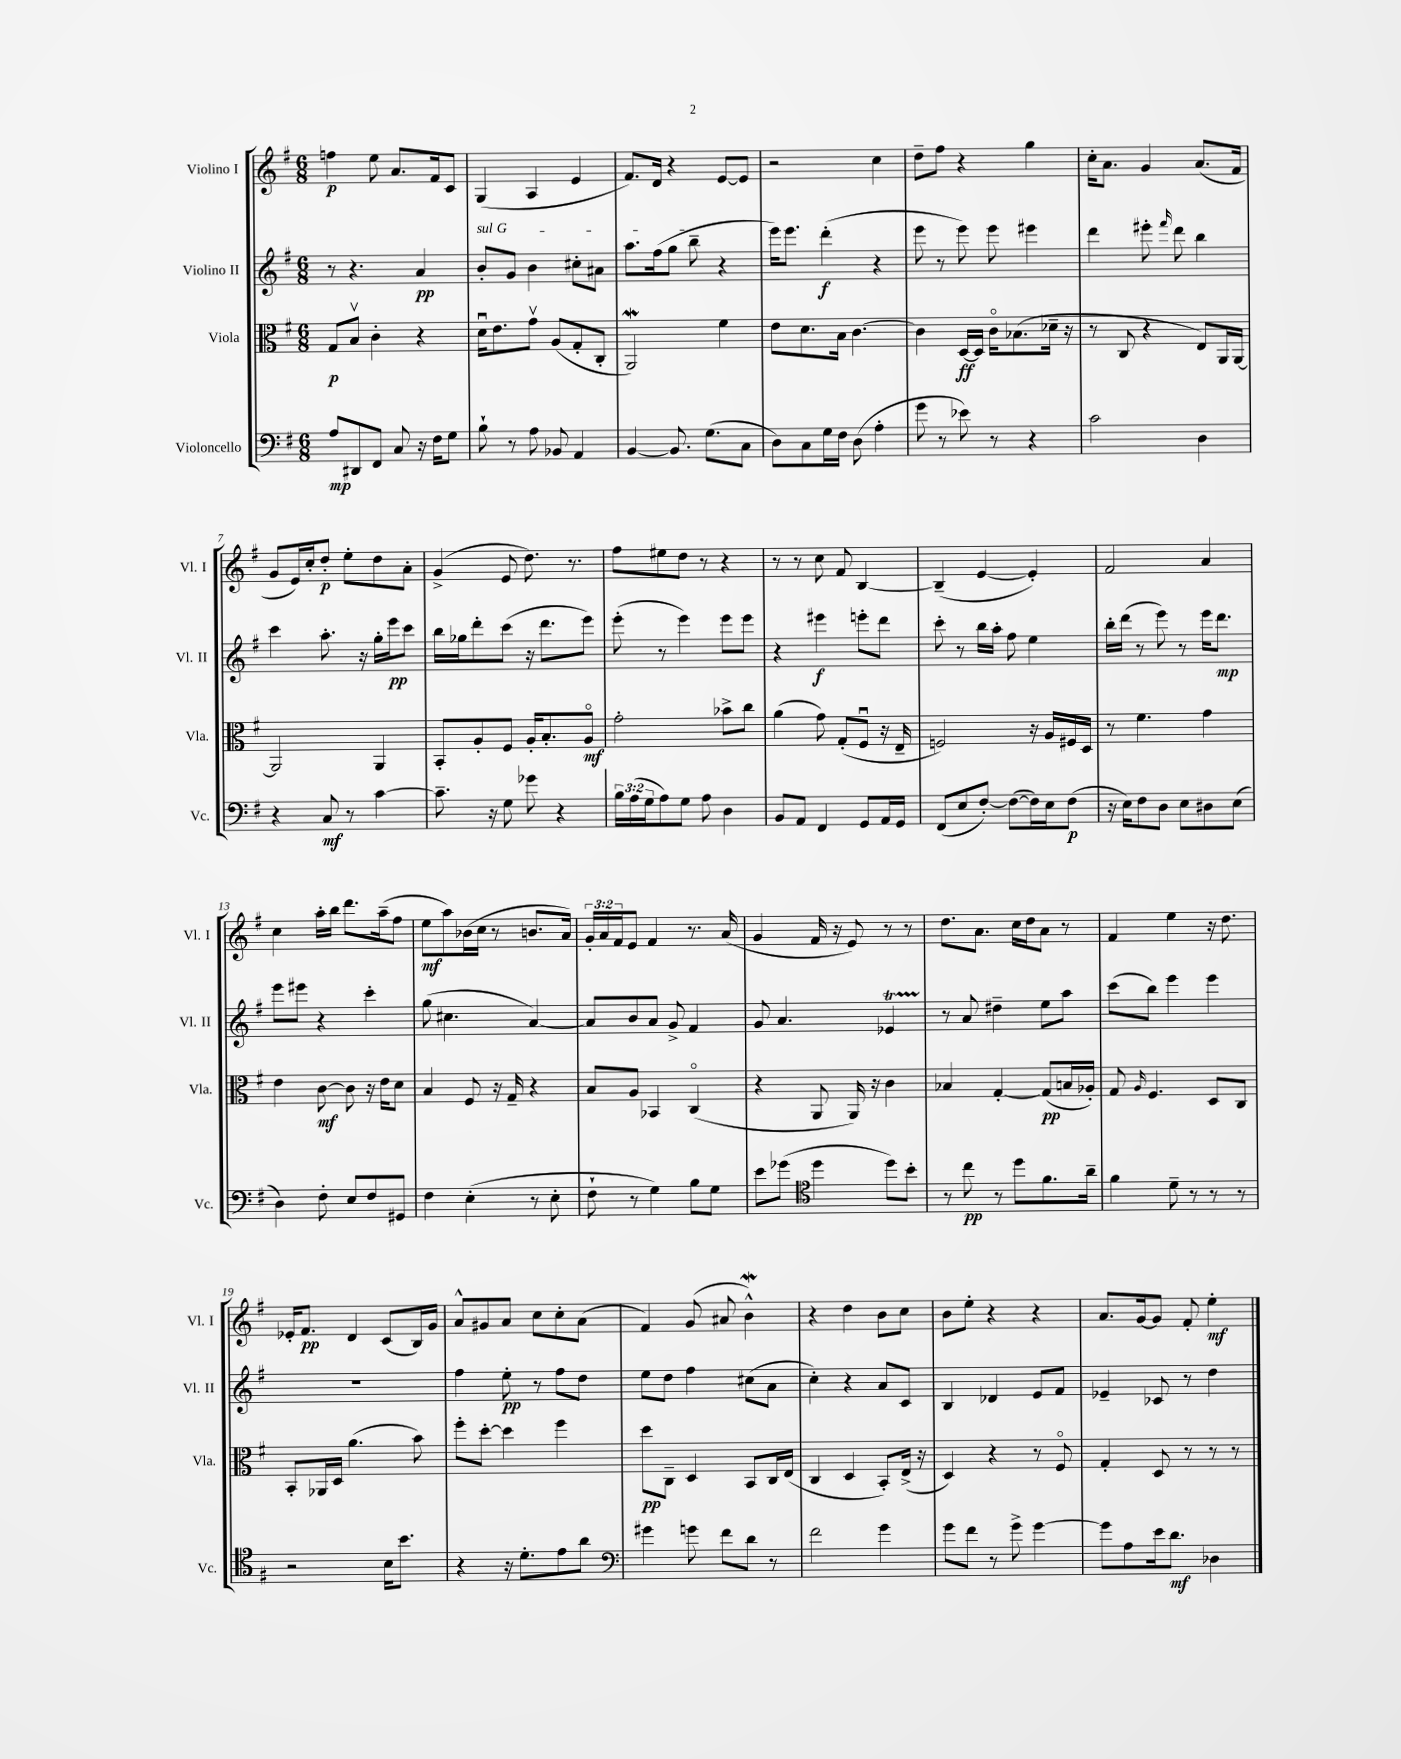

**kern	**kern	**kern	**kern
*staff4	*staff3	*staff2	*staff1
*clefF4	*clefC3	*clefG2	*clefG2
*k[f#]	*k[f#]	*k[f#]	*k[f#]
*M6/8	*M6/8	*M6/8	*M6/8
8A	8G	8r	4ff
8DD#	8Bv	4.r	.
8FF#	4c'	.	8ee
8C	.	.	8.a
16r	4r	4a	.
16F#	.	.	16f#
8G	.	.	8c
=	=	=	=
8B`	16du	8b'	(4G
.	8.e	.	.
8r	.	8g	.
8A	8gv	4b	4A
8BB-	(8A	.	.
4AA	8G'	8cc#'	4e
.	8C'	8a#	.
=	=	=	=
[4BB	2AA)	8.aa	8.f#)
.	.	(16ff#	16d
8.BB]	.	8gg	4r
.	.	8bb~	.
(8.G	.	.	.
.	4f#	4r	[8e
8C	.	.	8e]
=	=	=	=
8D)	8e	16eee)	2r
.	.	8.eee	.
8C	8.d	.	.
16G	.	(4ddd'	.
16F#	16B	.	.
(8D	[4.c	.	.
4A'	.	4r	4cc
=	=	=	=
8g	4c]	8eee	8dd~
8r	.	8r	8ff#
8e-)	[16D	8eee)	4r
.	16D]	.	.
8r	16co	8eee	.
.	(8.B-	.	.
4r	.	4eee#	4gg
.	16d-~	.	.
.	16r	.	.
=	=	=	=
2c	8r	4ddd	16cc'
.	.	.	8.a
.	8C	.	.
.	4r	8eee#'	4g
.	.	16qqfff#	.
.	.	8ddd	.
4D	8E)	4bb	(8.a
.	16AA	.	.
.	[16AA	.	16f#
=	=	=	=
4r	2AA]	4ccc	8g
.	.	.	16e)
.	.	.	16cc'
8C	.	8.aa'	8dd'
8r	.	.	8ee'
.	.	16r	.
[4c	4AA	16gg'	8dd
.	.	16eee	.
.	.	8ccc	8a'
=	=	=	=
8.c~]	8BB'	16bb	(4g^
.	.	16gg-	.
.	8A'	8ddd'	.
16r	.	.	.
8G	8F#	(8ccc	8e
8g-	16A'	16r	8.dd)
.	8.B'	8.ddd	.
4r	.	.	.
.	.	.	8.r
.	8Ao	8eee)	.
=	=	=	=
24B	2g'	(8eee'	8ff#
(24A	.	.	.
24G	.	.	.
8A)	.	8r	8ee#
8G	.	4eee)	8dd
8A	.	.	8r
4D	8b-^	8eee	4r
.	8cc	8eee	.
=	=	=	=
8BB	(4a	4r	8r
8AA	.	.	8r
4FF#	8g)	4eee#	8cc
.	(8G'	.	8f#
8GG	8F#u	8eee'	[4B
16AA	16r	8ddd	.
16GG	16E~	.	.
=	=	=	=
(8FF#	2F)	8ccc'	(4B~]
8E	.	8r	.
[8F#')	.	16bb	[4e
.	.	16aa'	.
(8F#_	.	8ff#	.
16F#])	16r	4ee	4e'])
16E	16A	.	.
(8F#	16F#	.	.
.	16D	.	.
=	=	=	=
16r	8r	16bb'	2f#
16E)	.	(16ddd	.
8F#	4.f#	8r	.
8D	.	8eee)	.
8E	.	8r	.
8D#	4g	16eee	4a
.	.	8.ddd	.
(8E	.	.	.
=	=	=	=
4D)	4e	8eee	4cc
.	.	8eee#	.
8F#'	[8c	4r	16aa'
.	.	.	16bb
8E	8c]	.	8.ddd
8F#	16r	4ccc'	.
.	16e	.	(16aa~
8GG#	8d	.	8ff#
=	=	=	=
4F#	4B	(8gg	8ee
.	.	4.cc#	8aa)
(4E'	8F#	.	(16b-
.	.	.	16cc
.	16r	.	8r
.	16G~	.	.
8r	4r	[4a)	8.b
8E'	.	.	.
.	.	.	16a)
=	=	=	=
8F#`	8B	8a]	24g'
.	.	.	24a
.	.	.	24f#
8r	8A	8b	8e
4G)	4BB-	8a	4f#
.	.	8g^	.
8B	(4Co	4f#	8.r
8G	.	.	.
.	.	.	(16a
=	=	=	=
8e	4r	8g	4g
(8g-	.	4.a	.
*clefC4	*	*	*
4dd	8AA	.	16f#
.	.	.	16r
.	16AA)	.	8e)
.	16r	.	.
8dd)	4c	4e-	8r
8b'	.	.	8r
=	=	=	=
8r	4B-	8r	8.dd
8cc	.	8a	.
.	.	.	8.a
8r	[4G'	4dd#~	.
8dd	.	.	16cc
.	.	.	16dd
8.f#	(8G]	8ee	8a
.	16B	8aa	8r
16a~	16A-')	.	.
=	=	=	=
4f#	8G	(8ccc	4f#
.	16qqA	.	.
.	4.F#	8bb)	.
8d~	.	4eee	4ee
8r	.	.	.
8r	8D	4eee	16r
.	.	.	8.dd
8r	8C	.	.
=	=	=	=
2r	8BB'	2.r	16e-'
.	.	.	8.f#
.	16AA-	.	.
.	16D	.	.
.	(4.a	.	4d
16B	.	.	(8c
8.b	.	.	.
.	8b)	.	16B)
.	.	.	16g
=	=	=	=
4r	8ff#'	4ff#	8a^^
.	[8dd'	.	8g#
16r	4dd]	8ee'	8a
8.d'	.	.	.
.	.	8r	8cc
8e	4ff#	8ff#	8cc'
8a	.	8dd	(8a
=	=	=	=
*clefF4	*	*	*
4g#	8dd	8ee	4f#)
.	8C~	8dd	.
8g	4D	4ff#	(8g
8f#	.	.	8a#
8d	8BB	(8cc#	4b^^)
8r	16C	8a	.
.	(16E	.	.
=	=	=	=
2f#	4C	4cc')	4r
.	4D	4r	4dd
4g	8BB')	8a	8b
.	(16E^	8c	8cc
.	16r	.	.
=	=	=	=
8g	4D)	4B	8b
8f#	.	.	8ee'
8r	4r	4d-	4r
8g^	.	.	.
[4g	8r	8e	4r
.	8F#o	8f#	.
=	=	=	=
8g]	4G'	4e-~	8.a
8A	.	.	.
.	.	.	[16g
16e	8D	8c-	8g]
8.d	.	.	.
.	8r	8r	8f#'
4D-	8r	4dd	4ee'
.	8r	.	.
==	==	==	==
*-	*-	*-	*-
